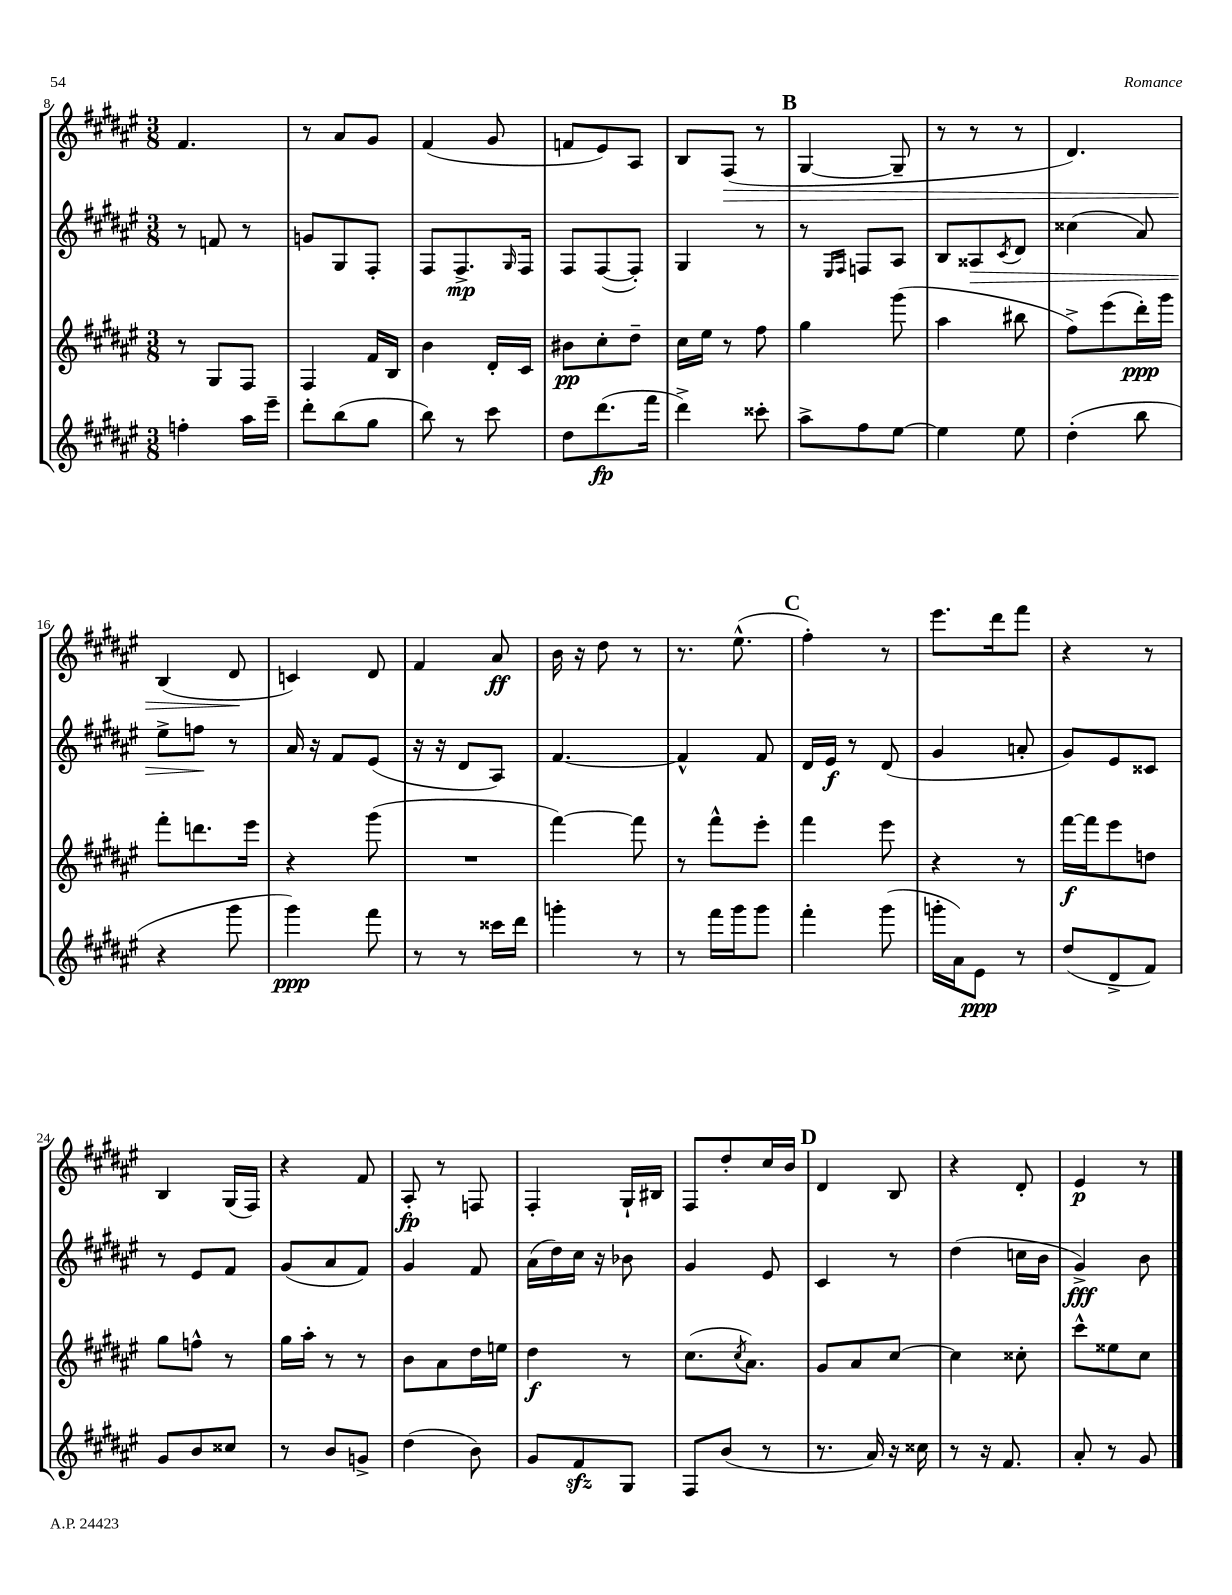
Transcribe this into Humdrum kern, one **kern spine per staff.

**kern	**dynam	**kern	**dynam	**kern	**dynam	**kern	**dynam
*part4	*part4	*part3	*part3	*part2	*part2	*part1	*part1
*staff4	*staff4	*staff3	*staff3	*staff2	*staff2	*staff1	*staff1
*clefG2	*	*clefG2	*	*clefG2	*	*clefG2	*
*k[f#c#g#d#a#e#]	*	*k[f#c#g#d#a#e#]	*	*k[f#c#g#d#a#e#]	*	*k[f#c#g#d#a#e#]	*
*M3/8	*	*M3/8	*	*M3/8	*	*M3/8	*
=8	=8	=8	=8	=8	=8	=8	=8
4ffn'\	.	8r	.	8r	.	4.f#/	.
.	.	8G#/L	.	8fn/	.	.	.
16aa#\LL	.	8F#/J	.	8r	.	.	.
16eee#~\JJ	.	.	.	.	.	.	.
=9	=9	=9	=9	=9	=9	=9	=9
8ddd#'\L	.	4F#/	.	8gn/L	.	8r	.
(8bb\	.	.	.	8G#/	.	8a#/L	.
8gg#\J	.	16f#/LL	.	8F#'/J	.	8g#/J	.
.	.	16B/JJ	.	.	.	.	.
=10	=10	=10	=10	=10	=10	=10	=10
8bb\)	.	4b\	.	8F#/L	.	(4f#/	.
8r	.	.	.	8.F#^/	mp	.	.
8ccc#\	.	16d#'/LL	.	.	.	8g#/	.
.	.	.	.	16qqG#/	.	.	.
.	.	16c#/JJ	.	16F#/Jk	.	.	.
=11	=11	=11	=11	=11	=11	=11	=11
8dd#\L	.	8b#X\L	pp	8F#/L	.	8fn/L	.
(8.ddd#\	fp	8cc#'\	.	([8F#/	.	8e#/)	.
.	.	8dd#~\J	.	8F#'/J])	.	8A#/J	.
16fff#\Jk	.	.	.	.	.	.	.
=12	=12	=12	=12	=12	=12	=12	=12
4ddd#^\)	.	16cc#\LL	.	4G#/	.	8B/L	.
.	.	16ee#\JJ	.	.	.	.	.
!	!	!	!	!	!	!	!LO:HP:b
.	.	8r	.	.	.	(8F#/J	>
8ccc##X'\	.	8ff#\	.	8r	.	8r	.
!!LO:REH:place=s1:t=B
=13	=13	=13	=13	=13	=13	=13	=13
8aa#^\L	.	4gg#\	.	8r	.	[4G#/	.
.	.	.	.	16qqE#/LL	.	.	.
.	.	.	.	16qqF#/JJ	.	.	.
8ff#\	.	.	.	8Fn/L	.	.	.
[8ee#\J	.	(8ggg#\	.	8A#/J	.	8G#~/]	.
=14	=14	=14	=14	=14	=14	=14	=14
4ee#\]	.	4aa#\	.	8B/L	.	8r	.
!	!	!	!	!	!LO:HP:b	!	!
.	.	.	.	8A##X/	>	8r	.
.	.	.	.	8qc#/	.	.	.
8ee#\	.	8bb#X\	.	8d#/J	.	8r	.
=15	=15	=15	=15	=15	=15	=15	=15
(4dd#'\	.	8ff#^\L)	.	(4cc##X\	.	4.d#/)	.
.	.	(8eee#\	.	.	.	.	.
8bb\	.	16ddd#'\L)	ppp	8a#/)	.	.	.
.	.	16ggg#\JJ	.	.	.	.	.
!!LO:LB:g=z
=16	=16	=16	=16	=16	=16	=16	=16
4r	.	8fff#'\L	.	8ee#^\L	.	(4B/	.
.	.	8.dddn\	.	8ffn\J	.	.	.
8ggg#\	.	.	.	8r	]	8d#/	.
.	.	16eee#\Jk	.	.	.	.	.
.	.	.	.	.	.	.	]
=17	=17	=17	=17	=17	=17	=17	=17
4ggg#\)	ppp	4r	.	16a#/	.	4cn/)	.
.	.	.	.	16r	.	.	.
.	.	.	.	8f#/L	.	.	.
8fff#\	.	(8ggg#\	.	(8e#/J	.	8d#/	.
=18	=18	=18	=18	=18	=18	=18	=18
8r	.	4.r	.	16r	.	4f#/	.
.	.	.	.	16r	.	.	.
8r	.	.	.	8d#/L	.	.	.
16ccc##X\LL	.	.	.	8A#/J)	.	8a#/	ff
16ddd#\JJ	.	.	.	.	.	.	.
=19	=19	=19	=19	=19	=19	=19	=19
4gggn'\	.	[4fff#\)	.	[4.f#/	.	16b\	.
.	.	.	.	.	.	16r	.
.	.	.	.	.	.	8dd#\	.
8r	.	8fff#\]	.	.	.	8r	.
=20	=20	=20	=20	=20	=20	=20	=20
8r	.	8r	.	4f#^^/]	.	8.r	.
16fff#\LL	.	8fff#^^\L	.	.	.	.	.
16ggg#\J	.	.	.	.	.	(8.ee#^^\	.
8ggg#\J	.	8eee#'\J	.	8f#/	.	.	.
!!LO:REH:place=s1:t=C
=21	=21	=21	=21	=21	=21	=21	=21
4fff#'\	.	4fff#\	.	16d#/LL	.	4ff#'\)	.
.	.	.	.	16e#/JJ	f	.	.
.	.	.	.	8r	.	.	.
(8ggg#\	.	8eee#\	.	(8d#/	.	8r	.
=22	=22	=22	=22	=22	=22	=22	=22
16gggn'\LL	.	4r	.	4g#/	.	8.eee#\L	.
16a#\J)	.	.	.	.	.	.	.
8e#\J	ppp	.	.	.	.	.	.
.	.	.	.	.	.	16ddd#\k	.
8r	.	8r	.	8an'/	.	8fff#\J	.
=23	=23	=23	=23	=23	=23	=23	=23
(8dd#/L	.	[16fff#\LL	f	8g#/L)	.	4r	.
.	.	16fff#\J]	.	.	.	.	.
8d#^/	.	8eee#\	.	8e#/	.	.	.
8f#/J)	.	8ddn\J	.	8c##X/J	.	8r	.
!!LO:LB:g=z
=24	=24	=24	=24	=24	=24	=24	=24
8g#/L	.	8gg#\L	.	8r	.	4B/	.
8b/	.	8ffn^^\J	.	8e#/L	.	.	.
8cc##X/J	.	8r	.	8f#/J	.	(16G#/LL	.
.	.	.	.	.	.	16F#/JJ)	.
=25	=25	=25	=25	=25	=25	=25	=25
8r	.	16gg#\LL	.	(8g#/L	.	4r	.
.	.	16aa#'\JJ	.	.	.	.	.
8b/L	.	8r	.	8a#/	.	.	.
8gn^/J	.	8r	.	8f#/J)	.	8f#/	.
=26	=26	=26	=26	=26	=26	=26	=26
(4dd#\	.	8b\L	.	4g#/	.	8A#'/	fp
.	.	8a#\	.	.	.	8r	.
8b\)	.	16dd#\L	.	8f#/	.	8Fn/	.
.	.	16een\JJ	.	.	.	.	.
=27	=27	=27	=27	=27	=27	=27	=27
8g#/L	.	4dd#\	f	(16a#\LL	.	4F#'/	.
.	.	.	.	16dd#\)	.	.	.
8f#zz/	.	.	.	16cc#\JJ	.	.	.
.	.	.	.	16r	.	.	.
8G#/J	.	8r	.	8b-X\	.	16G#`/LL	.
.	.	.	.	.	.	16B#X/JJ	.
=28	=28	=28	=28	=28	=28	=28	=28
8F#/L	.	(8.cc#\L	.	4g#/	.	8F#/L	.
(8b/J	.	.	.	.	.	8dd#'/	.
.	.	8qcc#/	.	.	.	.	.
.	.	8.a#\J)	.	.	.	.	.
8r	.	.	.	8e#/	.	16cc#/L	.
.	.	.	.	.	.	16b/JJ	.
!!LO:REH:place=s1:t=D
=29	=29	=29	=29	=29	=29	=29	=29
8.r	.	8g#/L	.	4c#/	.	4d#/	.
.	.	8a#/	.	.	.	.	.
16a#/)	.	.	.	.	.	.	.
16r	.	[8cc#/J	.	8r	.	8B/	.
16cc##X\	.	.	.	.	.	.	.
=30	=30	=30	=30	=30	=30	=30	=30
8r	.	4cc#\]	.	(4dd#\	.	4r	.
16r	.	.	.	.	.	.	.
8.f#/	.	.	.	.	.	.	.
.	.	8cc##X'\	.	16ccn\LL	.	8d#'/	.
.	.	.	.	16b\JJ	.	.	.
=31	=31	=31	=31	=31	=31	=31	=31
8a#'/	.	8ccc#^^\L	.	4g#^/)	fff	4e#/	p
8r	.	8ee##X\	.	.	.	.	.
8g#/	.	8cc#\J	.	8b\	.	8r	.
==	==	==	==	==	==	==	==
*-	*-	*-	*-	*-	*-	*-	*-
